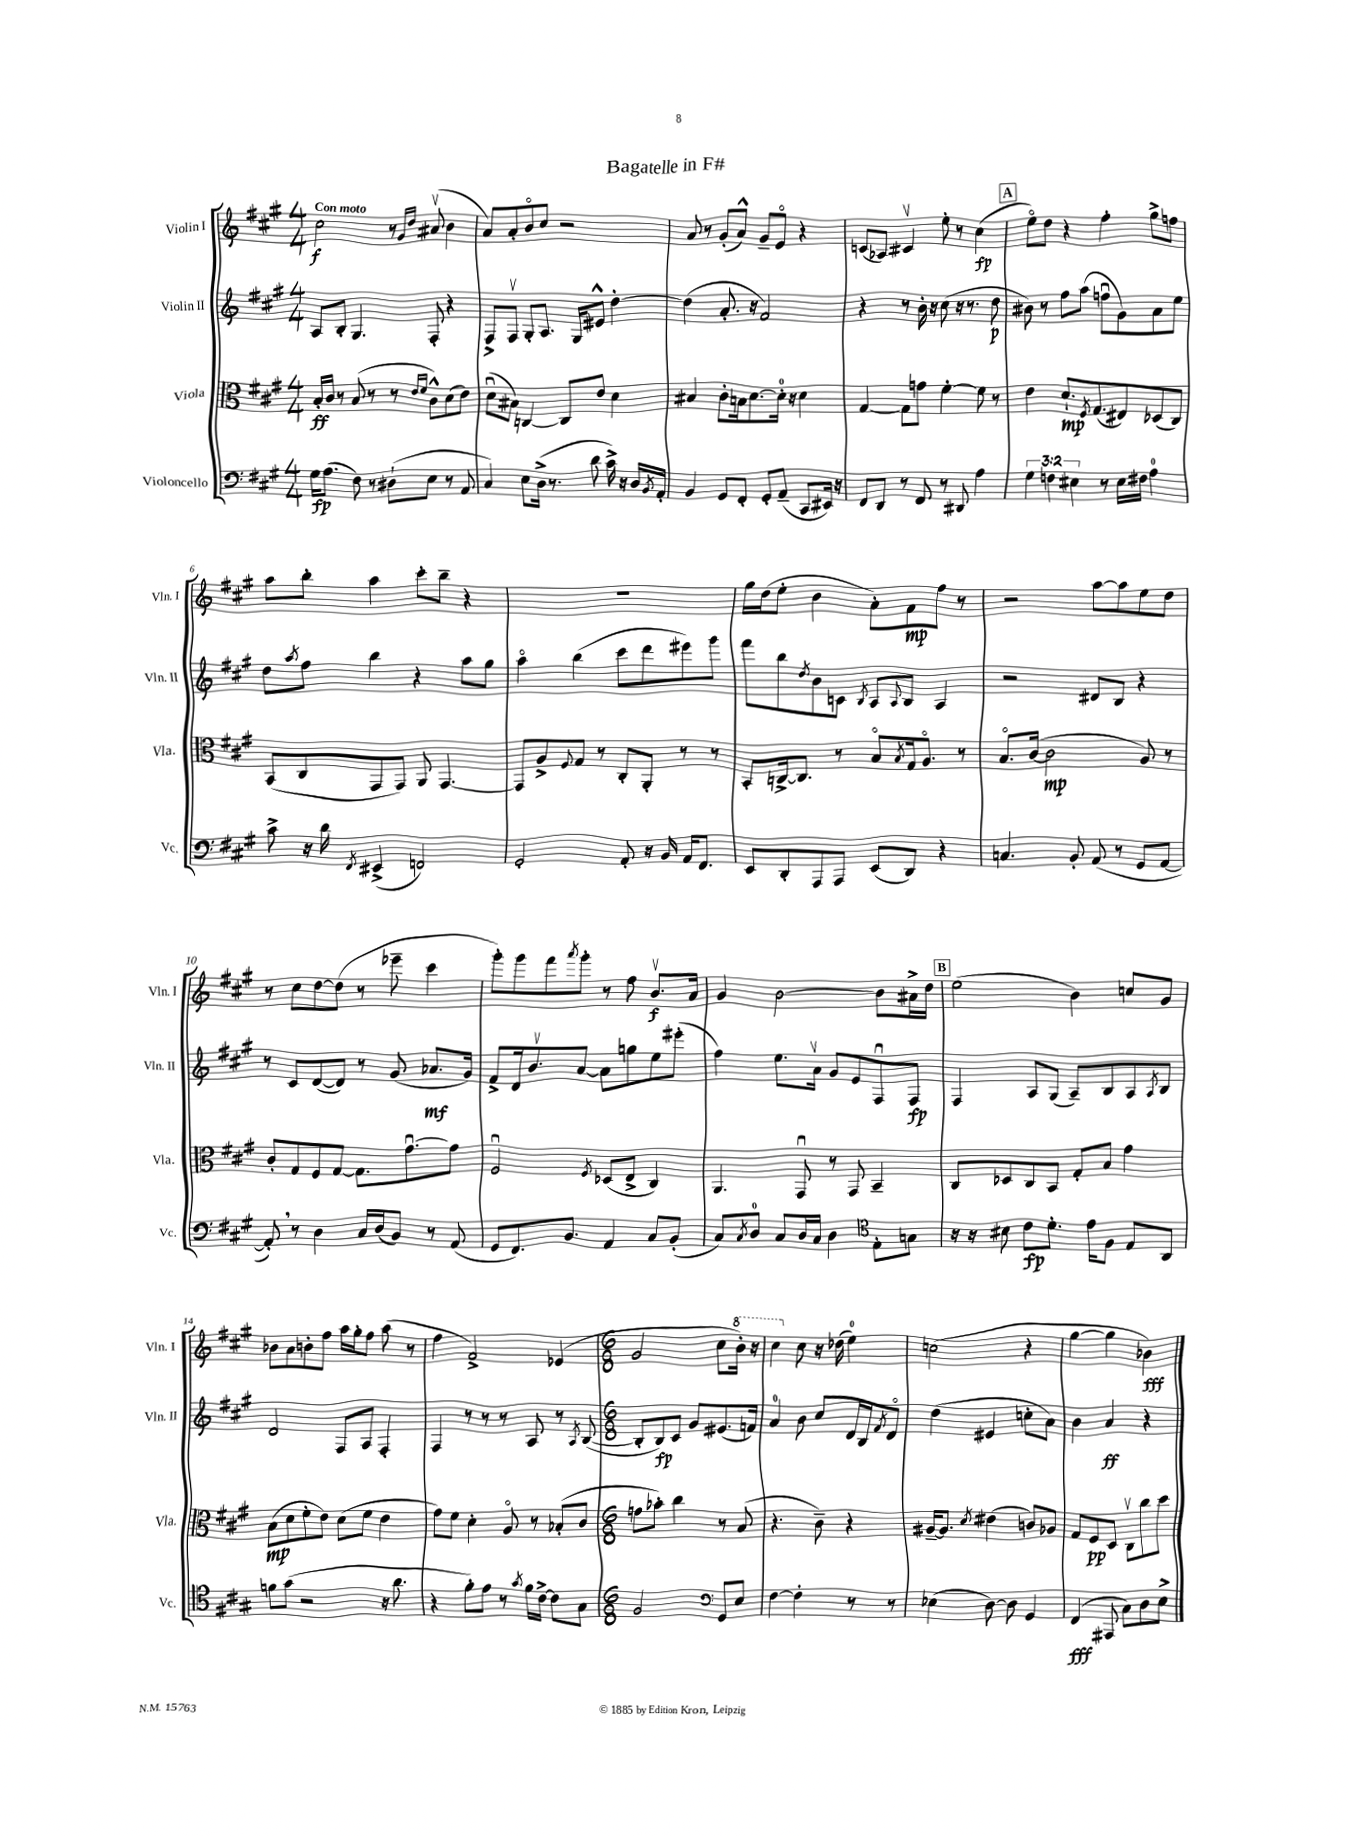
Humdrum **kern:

**kern	**dynam	**kern	**dynam	**kern	**dynam	**kern	**dynam
*part4	*part4	*part3	*part3	*part2	*part2	*part1	*part1
*staff4	*staff4	*staff3	*staff3	*staff2	*staff2	*staff1	*staff1
*I"Violoncello	*	*I"Viola	*	*I"Violin II	*	*I"Violin I	*
*I'Vc.	*	*I'Vla.	*	*I'Vln. II	*	*I'Vln. I	*
*clefF4	*	*clefC3	*	*clefG2	*	*clefG2	*
*k[f#c#g#]	*	*k[f#c#g#]	*	*k[f#c#g#]	*	*k[f#c#g#]	*
*M4/4	*	*M4/4	*	*M4/4	*	*M4/4	*
=1	=1	=1	=1	=1	=1	=1	=1
!	!	!	!	!	!	!LO:TX:a:B:t=Con moto	!
16G#\KL	fp	16B'/LL	ff	8A/L	.	2cc#\	f
(8.A\J	.	16c#/JJ	.	.	.	.	.
.	.	8r	.	8B'/J	.	.	.
8F#\)	.	(8B/	.	4.G#/	.	.	.
8r	.	8r	.	.	.	.	.
(8D#X`\L	.	8r	.	.	.	8r	.
.	.	16qqe/LL	.	.	.	16qqg#/LL	.
.	.	16qqf#/JJ	.	.	.	16qqdd/JJ	.
8E\J	.	8c#^^\L)	.	8F#'/	.	(8a#Xv/	.
8r	.	(8d\	.	4r	.	4b\	.
8AA/	.	8e\J)	.	.	.	.	.
=2	=2	=2	=2	=2	=2	=2	=2
4C#/)	.	(8du\L	.	8F#^/L	.	8a/L)	.
.	.	8B#X\J)	.	8F#v/J	.	8a'/	.
8E\L	.	[4Cn/	.	8G#'/L	.	8b/	.
(16D^\Jk	.	.	.	8.A/J	.	8cc#/J	.
8.r	.	.	.	.	.	.	.
.	.	8C/L]	.	.	.	2r	.
.	.	.	.	16G#/KL	.	.	.
8d\	.	8e/J	.	8e#X^^/J	.	.	.
16c#^\)	.	4d\	.	[4dd'\	.	.	.
16r	.	.	.	.	.	.	.
16D/LL	.	.	.	.	.	.	.
8qBB/	.	.	.	.	.	.	.
16AA'/JJ	.	.	.	.	.	.	.
=3	=3	=3	=3	=3	=3	=3	=3
4BB/	.	4B#X/	.	(4dd\]	.	8a/	.
.	.	.	.	.	.	8r	.
8GG#/L	.	8c#'\L	.	8.a'/	.	(8g#'/L	.
8FF#'/J	.	16Bn\k	.	.	.	8a^^/J)	.
.	.	[8.d\	.	16r	.	.	.
8GG#'/L	.	.	.	2f#/)	.	8g#~/L	.
(8AA~/J	.	16d'\Jk]	.	.	.	8e/J	.
.	.	16r	.	.	.	.	.
8CC#/L	.	4d\	.	.	.	4r	.
16EE#X/Jk)	.	.	.	.	.	.	.
16r	.	.	.	.	.	.	.
=4	=4	=4	=4	=4	=4	=4	=4
8FF#/L	.	[4G#/	.	4r	.	(8cn/L	.
8DD/J	.	.	.	.	.	8A-X/J)	.
8r	.	8G#\L]	.	8r	.	4c#Xv/	.
8FF#/	.	8gn\J	.	16b'\	.	.	.
.	.	.	.	16r	.	.	.
8r	.	[4f#'\	.	(8cc#\	.	8ee'\	.
8DD#X/	.	.	.	16r	.	8r	.
.	.	.	.	8.r	.	.	.
4A\	.	8f#\]	.	.	.	(4cc#\	fp
.	.	8r	.	8dd\	p	.	.
!!LO:REH:place=s1:t=A
=5	=5	=5	=5	=5	=5	=5	=5
6G#\	.	4e\	.	8b#X\)	.	8ee\L)	.
.	.	.	.	8r	.	8dd\J	.
6Fn\	.	.	.	.	.	.	.
.	.	8.d`/L	mp	8ff#\L	.	4r	.
6E#X\	.	.	.	.	.	.	.
.	.	.	.	(8aa\J	.	.	.
.	.	8qF#/	.	.	.	.	.
.	.	(8.G#/	.	.	.	.	.
8r	.	.	.	8ffnu\L	.	4ff#'\	.
16E#\LL	.	8E#X/)	.	8g#\)	.	.	.
16F#X\JJ	.	.	.	.	.	.	.
4A\	.	(8D-X/	.	8a\	.	8gg#^\L	.
.	.	8C#/J)	.	8ee\J	.	8ffn\J	.
!!LO:LB:g=z
=6	=6	=6	=6	=6	=6	=6	=6
8c#^\	.	(8BB/L	.	8dd\L	.	8aa\L	.
.	.	.	.	8qaa/	.	.	.
16r	.	8C#/	.	8ff#\J	.	8bb'\J	.
16d\	.	.	.	.	.	.	.
8qFF#/	.	.	.	.	.	.	.
(4EE#X^/	.	8GG#/	.	4bb\	.	4aa\	.
.	.	8GG#/J)	.	.	.	.	.
2FFn/)	.	8AA/	.	4r	.	8ccc#'\L	.
.	.	[4.GG#/	.	.	.	8bb~\J	.
.	.	.	.	8aa\L	.	4r	.
.	.	.	.	8gg#\J	.	.	.
=7	=7	=7	=7	=7	=7	=7	=7
2GG#'/	.	8GG#/L]	.	4aa\	.	1r	.
.	.	8A^/	.	.	.	.	.
.	.	8qqF#/	.	.	.	.	.
.	.	8G#/J	.	(4bb\	.	.	.
.	.	8r	.	.	.	.	.
8AA'/	.	8C#'/L	.	8ccc#\L	.	.	.
16r	.	8AA'/J	.	8ddd\	.	.	.
16BB/	.	.	.	.	.	.	.
16AA/KL	.	8r	.	8eee#X\)	.	.	.
8.FF#/J	.	.	.	.	.	.	.
.	.	8r	.	8ggg#\J	.	.	.
=8	=8	=8	=8	=8	=8	=8	=8
8EE/L	.	8BB'/L	.	8fff#\L	.	16gg#\LL	.
.	.	.	.	.	.	(16dd\J	.
8DD'/	.	[16Cn^/k	.	8bb\	.	8ee'\J	.
.	.	8.C/J]	.	.	.	.	.
.	.	.	.	8qdd/	.	.	.
8AAA/	.	.	.	8b\	.	4b\	.
8AAA/J	.	8r	.	8cn\J	.	.	.
.	.	.	.	8qB/	.	.	.
(8EE/L	.	8B/L	.	8A/L	.	8a'\L)	.
.	.	8qB/	.	8qqA/	.	.	.
8DD/J)	.	16G#/k	.	8B/J	.	8f#\	mp
.	.	8.A/J	.	.	.	.	.
4r	.	.	.	4A/	.	8ff#\J	.
.	.	8r	.	.	.	8r	.
=9	=9	=9	=9	=9	=9	=9	=9
4.Cn/	.	8.B/L	.	2r	.	2r	.
.	.	([16c#/Jk	.	.	.	.	.
.	.	2c#\]	mp	.	.	.	.
8BB'/	.	.	.	.	.	.	.
(8AA/	.	.	.	8d#X/L	.	[8aa\L	.
8r	.	.	.	8B/J	.	8aa\]	.
8GG#/L	.	8A/)	.	4r	.	8ee\	.
[8AA/J	.	8r	.	.	.	8dd\J	.
!!LO:LB:g=z
=10	=10	=10	=10	=10	=10	=10	=10
8AA',/])	.	8c#'/L	.	8r	.	8r	.
8r	.	8G#/	.	8c#/L	.	8cc#\L	.
4D\	.	8F#/	.	([8d/	.	[8dd\	.
.	.	[8G#/J	.	8d/J])	.	(8dd\J]	.
16C#/LL	.	8.G#\L]	.	8r	.	8r	.
(16D/J	.	.	.	.	.	.	.
8BB/J)	.	.	.	(8g#/	.	8eee-X~\	.
.	.	[8.g#u\	.	.	.	.	.
8r	.	.	.	8.a-X/L	mf	4ccc#\	.
(8AA/	.	8g#\J]	.	.	.	.	.
.	.	.	.	16g#/Jk)	.	.	.
=11	=11	=11	=11	=11	=11	=11	=11
8GG#/L	.	2F#u/	.	8f#^/L	.	8ggg#'\L)	.
8.FF#/)	.	.	.	16d/k	.	8ggg#\	.
.	.	.	.	8.bv/	.	.	.
.	.	.	.	.	.	8fff#\	.
8.BB/J	.	.	.	.	.	.	.
.	.	.	.	.	.	8qaaa/	.
.	.	.	.	[8a/J	.	8ggg#'\J	.
.	.	8qF#/	.	.	.	.	.
4AA/	.	(8D-X/L	.	8a\L]	.	8r	.
.	.	8E^/J	.	8ggn\	.	8ff#\	.
8C#/L	.	4C#/)	.	8ee\	.	8.bv/L	f
(8BB'/J	.	.	.	(8eee#X'\J	.	.	.
.	.	.	.	.	.	16a/Jk	.
=12	=12	=12	=12	=12	=12	=12	=12
8C#/L)	.	4.AA/	.	4ff#\)	.	4g#/	.
8qC#/	.	.	.	.	.	.	.
8D/J	.	.	.	.	.	.	.
8C#/L	.	.	.	8.ee\L	.	[2b\	.
16D/L	.	8GG#u/	.	.	.	.	.
16C#/JJ	.	.	.	16av\Jk	.	.	.
4D\	.	8r	.	8g#/L	.	.	.
.	.	8GG#/	.	8e/	.	.	.
8E'\L	.	4BB~/	.	8F#u/	.	8b\L]	.
8Gn\J	.	.	.	8F#/J	fp	16a#X^\L	.
.	.	.	.	.	.	16dd\JJ	.
!!LO:REH:place=s1:t=B
=13	=13	=13	=13	=13	=13	=13	=13
*clefC4	*	*	*	*	*	*	*
16r	.	8C#/L	.	4F#/	.	(2ee\	.
16r	.	.	.	.	.	.	.
8B#X\	.	8D-X/	.	.	.	.	.
8c#\L	fp	8C#/	.	8A/L	.	.	.
8.d'\J	.	8BB/J	.	(8G#/J	.	.	.
.	.	8G#'/L	.	8A~/L)	.	4b\)	.
16e\KL	.	.	.	.	.	.	.
8F#\J	.	8B/J	.	8B/	.	.	.
8E/L	.	4g#\	.	8A/	.	8ccn/L	.
.	.	.	.	8qA/	.	.	.
8AA/J	.	.	.	8B/J	.	8g#/J	.
!!LO:LB:g=z
=14	=14	=14	=14	=14	=14	=14	=14
8fn\L	.	(8B\L	mp	2d/	.	8b-X\L	.
(8g#\J	.	8d\	.	.	.	8a\	.
2r	.	8f#'\	.	.	.	8bn'\	.
.	.	8e\J)	.	.	.	8ff#\J	.
.	.	(8d\L	.	8F#/L	.	16aa\LL	.
.	.	.	.	.	.	16gg#'\J	.
.	.	8f#\J	.	8A/J	.	8ff#\J	.
16r	.	4e\	.	4F#'/	.	(8aa\	.
8.a\	.	.	.	.	.	.	.
.	.	.	.	.	.	8r	.
=15	=15	=15	=15	=15	=15	=15	=15
4r	.	8g#\L)	.	4F#/	.	4ff#\	.
.	.	8f#\J	.	.	.	.	.
8f#'\L)	.	4d'\	.	8r	.	2f#^/)	.
8e\J	.	.	.	8r	.	.	.
8r	.	8A/	.	8r	.	.	.
8qg#/	.	.	.	.	.	.	.
16f#\LL	.	8r	.	8A/	.	.	.
[16c#^\JJ	.	.	.	.	.	.	.
8c#\L]	.	(8B-X'/L	.	8r	.	(4e-X/	.
.	.	.	.	8qA/	.	.	.
8G#\J	.	8c#/J	.	([8B/	.	.	.
=16	=16	=16	=16	=16	=16	=16	=16
*M6/8	*	*M6/8	*	*M6/8	*	*M6/8	*
2F#/	.	8gn\L	.	8B'/L]	.	2g#/	.
.	.	8b-X'\J)	.	8B/)	fp	.	.
.	.	4cc#\	.	8c#/J	.	.	.
.	.	.	.	8g#/L	.	.	.
*clefF4	*	*	*	*	*	*	*
8GG#/L	.	8r	.	(8.e#X/	.	8cc#\L	.
*	*	*	*	*	*	*8va	*
8E/J	.	(8B/	.	.	.	16bb'\Jk)	.
.	.	.	.	16fn/Jk)	.	16r	.
=17	=17	=17	=17	=17	=17	=17	=17
[4F#\	.	4.r	.	4a/	.	4ccc#\	.
*	*	*	*	*	*	*X8va	*
4F#'\]	.	.	.	8b\	.	8cc#\	.
.	.	8c#~\)	.	8cc#/L	.	16r	.
.	.	.	.	.	.	(16dd-X\	.
8r	.	4r	.	16d/L	.	4ee\)	.
.	.	.	.	16B/J	.	.	.
.	.	.	.	8qf#/	.	.	.
8r	.	.	.	8d/J	.	.	.
=18	=18	=18	=18	=18	=18	=18	=18
(4E-X\	.	[16A#X~/KL	.	(4dd\	.	(2ccn\	.
.	.	8.A#/J]	.	.	.	.	.
.	.	8qd/	.	.	.	.	.
[8D\)	.	(4e#X\	.	4e#X/	.	.	.
8D\]	.	.	.	.	.	.	.
4GG#/	.	8cn/L)	.	8ccn'\L	.	4r	.
.	.	8A-X/J	.	8a\J)	.	.	.
=19	=19	=19	=19	=19	=19	=19	=19
(4FF#/	fff	8G#/L	.	4b\	.	[4gg#\	.
.	.	8F#/	pp	.	.	.	.
8AAA#X/	.	8D/J	.	4a/	ff	4gg#\]	.
8C#\L)	.	8C#v\L	.	.	.	.	.
8D\	.	8cc#\	.	4r	.	4b-X\)	fff
8E^\J	.	8dd\J	.	.	.	.	.
==	==	==	==	==	==	==	==
*-	*-	*-	*-	*-	*-	*-	*-
